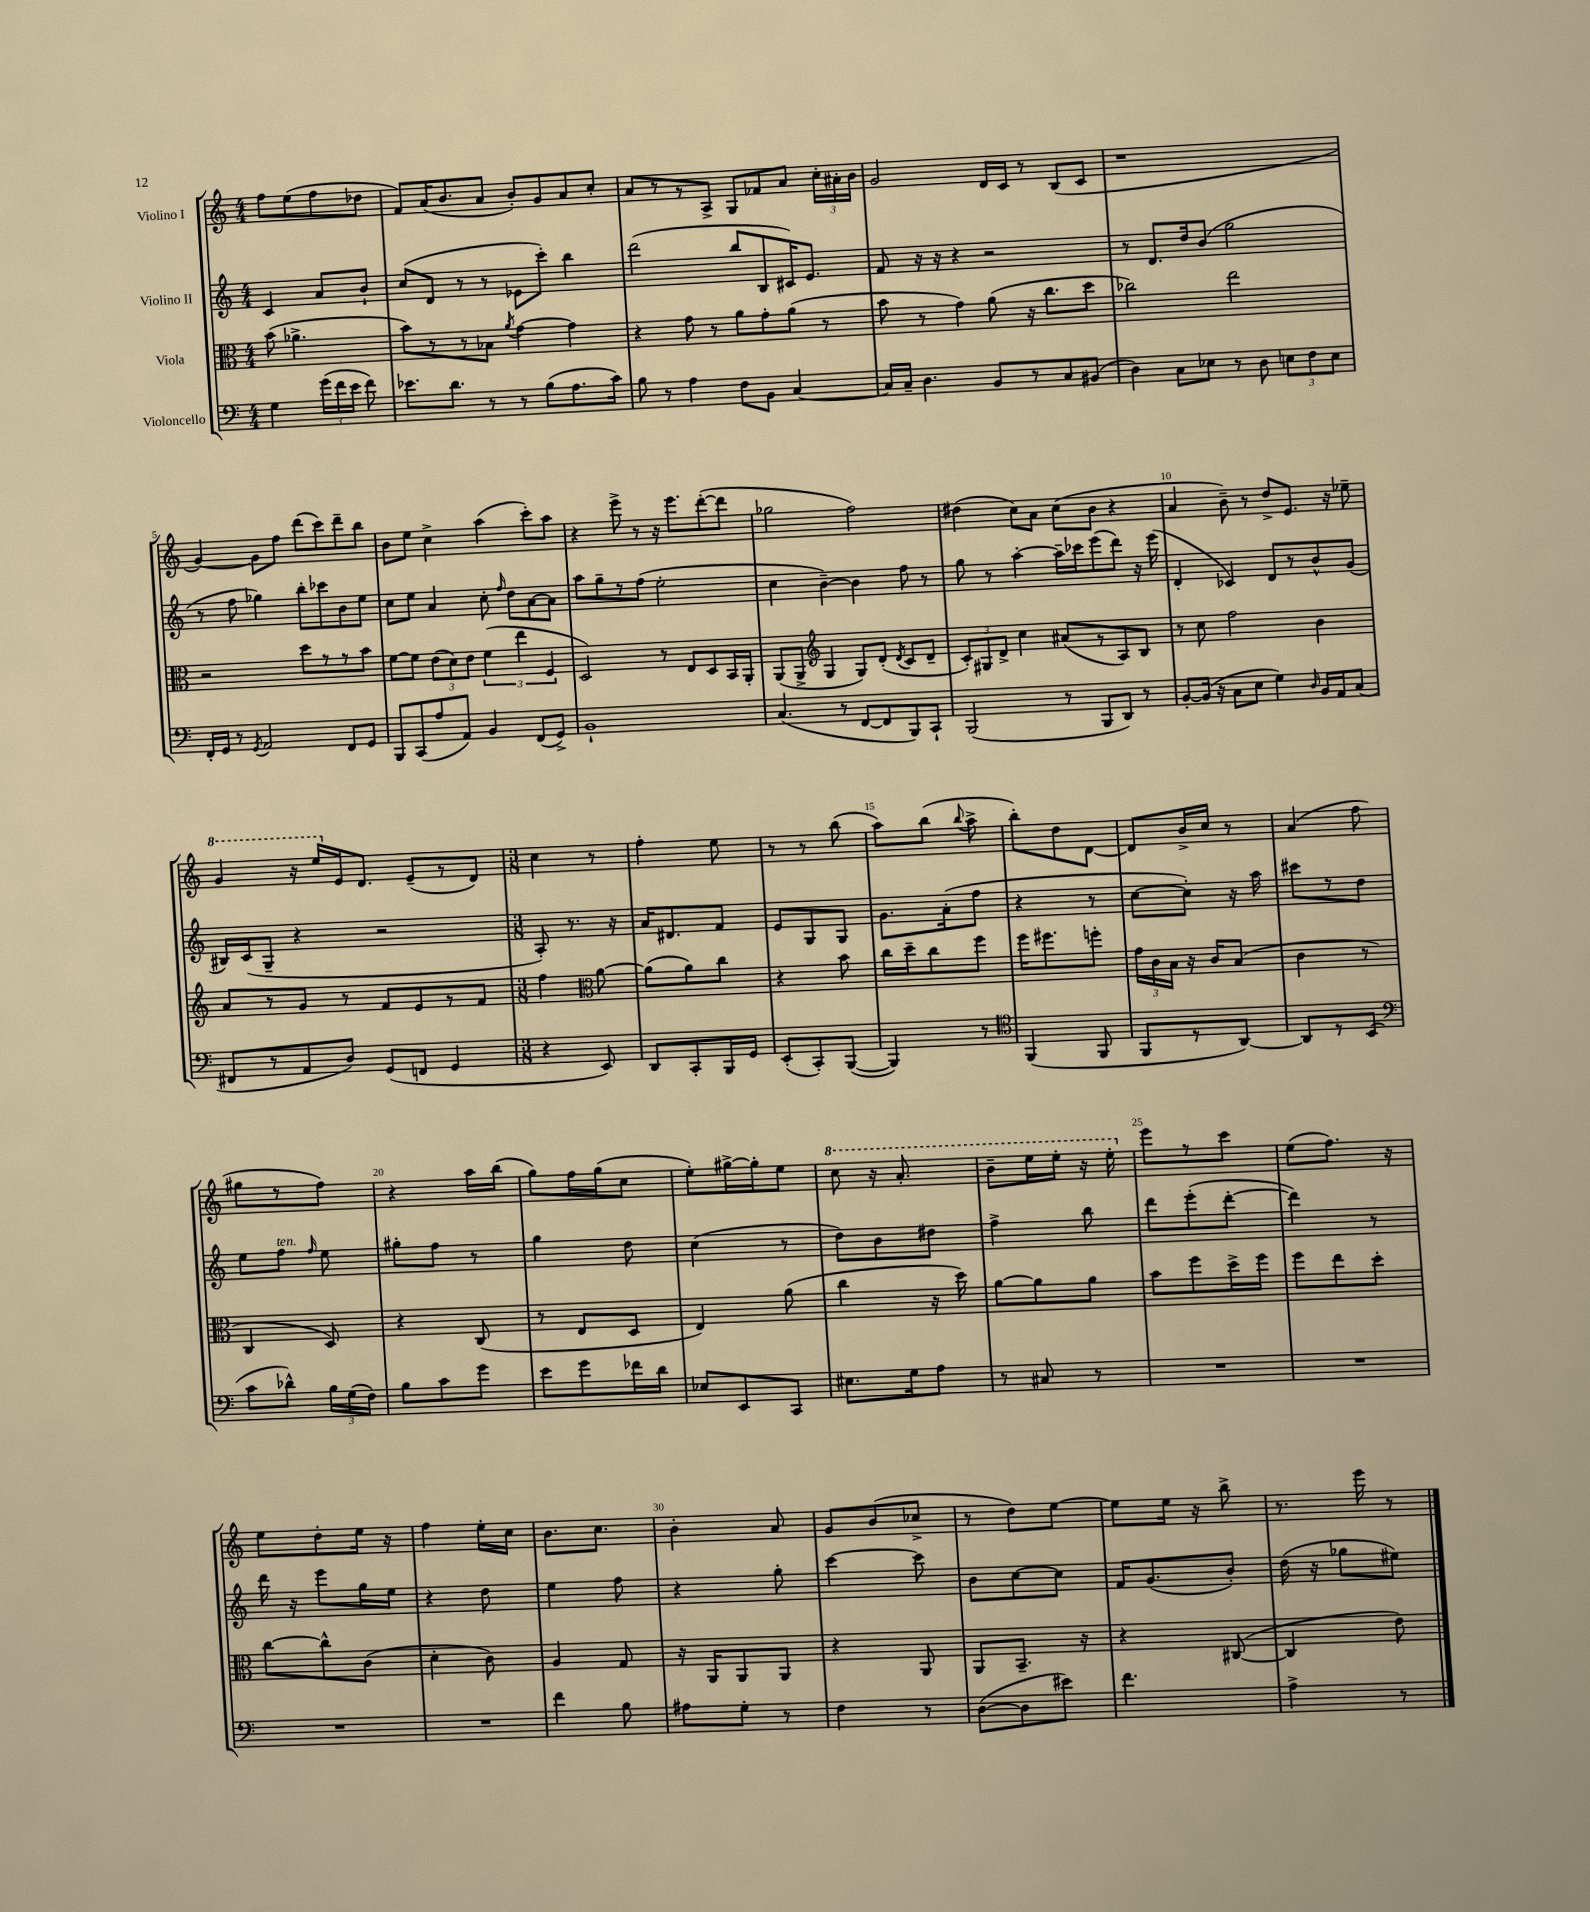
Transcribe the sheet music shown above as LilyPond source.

<<
\new StaffGroup <<
\new Staff = "s0" \with { instrumentName = "Violino I" } {
    \clef treble \key c \major \numericTimeSignature \time 4/4 \partial 2
    \autoBeamOff f''8[ e''8( f''8 des''8] |
    f'8[) a'16( b'8. a'8] b'8[-.) g'8 a'8 c''8]-. |
    a'8[ r8 r8 a8]-> g8[ fes'8 a'8] \tuplet 3/2 { c''16[-. ais'16-. b'16] } |
    g'2 d'16[ c'16] r8 b8[( c'8] |
    r1 |
    g'4~) g'8[ f''8] d'''8[( c'''8) d'''8-- b''8] |
    b'8[ e''8] c''4-> a''4( c'''8[-.) a''8] |
    r4 e'''8-> r8 r16 e'''8.[ d'''8~-.( d'''8] |
    ges''2 f''2) |
    dis''4( c''8[) a'8] c''8[( b'8] r4 |
    a'4 b'8--) r8 d''8[-> e'8.] r16 ees''8-- |
    \ottava #1 g''4 r16 e'''16[ \ottava #0 e'16 d'8.] e'8[--( r8 d'8]) |
    \numericTimeSignature \time 3/8 c''4 r8 |
    f''4-. e''8 |
    r8 r8 b''8( |
    a''8[) b''8]( \appoggiatura { b''8 } a''8-> |
    b''8[-.) d''8 d'8]~ |
    d'8[ b'16-> c''16] r8 |
    a'4( f''8 |
    gis''8[ r8 f''8]) |
    r4 a''16[ b''16]( |
    g''8[) f''16 g''16( c''8] |
    e''8[-.) gis''16~-> gis''16-. e''8] |
    \ottava #1 c'''8 r16 a''8.-. |
    b''8[-- e'''16 e'''16]-. r16 e'''16-. \ottava #0 |
    e'''8[ r8 c'''8] |
    e''8[( f''8.]) r16 |
    e''8[ d''8-. e''16] r16 |
    f''4 e''16[-. c''16] |
    b'8.[ c''8.] |
    b'4-. a'8 |
    g'8[ b'8( ces''8]-> |
    r8 d''8[) e''8]~ |
    e''8[ e''16] r16 b''8-> |
    r8. e'''16 r8 \bar "|." |
}
\new Staff = "s1" \with { instrumentName = "Violino II" } {
    \clef treble \key c \major \numericTimeSignature \time 4/4 \partial 2
    \autoBeamOff c'4 a'8[ b'8]-! |
    c''8[( d'8] r8 r8 ees'8[ c'''8]-.) b''4 |
    d'''2( b''8[ b8 cis'16) e'8.] |
    f'8 r16 r16 r4 r2 |
    r8 d'8.[ d''16 b'8]( g''2 |
    r8 f''8 ges''4) b''8[-. ces'''8 b'8 e''8] |
    c''8[ e''8] a'4 c''8-. \grace { f''16 } d''8[ a'8~ a'8] |
    a''8[ g''8-- r8 f''8]( e''2-. |
    c''4 b'4~--) b'4 f''8 r8 |
    g''8 r8 a''4~-. a''16[-- ces'''16 e'''8( d'''8]) r16 e'''16( |
    d'4-. ces'4) d'8[ r8 b'8-^ g'8]( |
    bis16[) c'16( g8]-- r4 r2 |
    \numericTimeSignature \time 3/8 a8-.) r8. r16 |
    a'16[ dis'8. f'8] |
    e'8[ g8 g8] |
    g'8.[ a'16-.( f''8] |
    r4 r8 |
    c''8[~ c''8]-.) r16 a''16 |
    cis'''8[ r8 d''8] |
    e''8[ f''8]^\markup { \italic "ten." } \grace { f''16 } e''8 |
    gis''8[-. f''8] r8 |
    g''4 d''8 |
    c''4( r8 |
    d''8[) b'8 dis''8] |
    f''4-> b''8 |
    d'''8[ e'''8-.( d'''8]~-. |
    d'''4) r8 |
    d'''16 r16 e'''8[ g''16 e''16] |
    r4 d''8 |
    e''4 f''8 |
    r4 g''8-. |
    c'''4~ c'''8 |
    b'8[ c''8~ c''8] |
    f'16[ g'8.( b'8]-.) |
    d''16( r16 ges''8[ eis''8]) \bar "|." |
}
\new Staff = "s2" \with { instrumentName = "Viola" } {
    \clef alto \key c \major \numericTimeSignature \time 4/4 \partial 2
    \autoBeamOff b'8( aes'4.-> |
    b'8[) r8 r8 bes8] \acciaccatura { a'8 } g'4~ g'4 |
    r4 g'8 r8 a'8[ g'8-. a'8]( r8 |
    b'8 r8 g'4) a'8( r16 c''8.[ d''8] |
    ces''2) e''2 |
    r2 d''8[ r8 r8 b'8] |
    f'8[~ f'8] \tuplet 3/2 { e'8[( d'8) e'8] } \tuplet 3/2 { f'4( e''4 f4 } |
    d2) r8 e8[ d8 b,16 a,16]-. |
    a,8[( a,8]-> \clef treble g4 g8[) d'8]-.( \acciaccatura { d'8 } c'8[ d'8]-- |
    \tuplet 3/2 { c'8[-.) gis8 d'8]-> } c''4 ais'8[( r8 a8) b8] |
    r8 c''8 f''2 b'4 |
    a'8[ r8 g'8] r8 f'8[ e'8 r8 f'8] |
    \numericTimeSignature \time 3/8 f''4 \clef alto a'8~ |
    a'8[( a'8) c''8] |
    r4 b'8 |
    c''16[ d''16-- c''8 f''8] |
    f''16[ fis''8. f''8]-. |
    \tuplet 3/2 { g'16[ c'16 b16] } r16 c'16[ b8]( |
    c'4 r8 |
    c4 d8) |
    r4 c8( |
    r8 e8[ d8] |
    e4) a'8( |
    c''4 r16 d''16) |
    a'8[~ a'8 a'8] |
    b'8[ f''8 d''16-> f''16] |
    f''8[ e''8 d''8]-. |
    c''8[~ c''8-^ c'8]( |
    d'4-. c'8) |
    a4 g8 |
    r16 a,16[ a,8 a,8] |
    r4 a,8 |
    a,8[ b,8.]-- r16 |
    r4 cis8~( |
    cis4 e'8) \bar "|." |
}
\new Staff = "s3" \with { instrumentName = "Violoncello" } {
    \clef bass \key c \major \numericTimeSignature \time 4/4 \partial 2
    \autoBeamOff g4 \tuplet 3/2 { g'16[( f'16 e'16] } f'8) |
    ees'8.[ d'8.] r8 r8 b8[( a8. c'16]) |
    b8 r8 a4 f8[ b,8] c4~ |
    c16[ c16]-- d4. b,8[ r8 c8 bis,8]( |
    d4) c8[ ees8] r8 d8 \tuplet 3/2 { e8[ f8 e8] } |
    f,16[-. g,16] r8 \acciaccatura { g,8 } a,2 f,8[ g,8] |
    b,,8[ c,8( a8 a,8]) b,4 f,8[( g,8]->) |
    b,1-! |
    c4.( r8 f,8[~ f,8 b,,8) c,8]-! |
    b,,2( r8 b,,8[ d,8]) r8 |
    b,8[~-. b,16]( r16 c8[ e8] g4) \grace { d16 } b,16[ a,16 c8]( |
    fis,8[ r8 a,8 d8]) g,8[( f,8] g,4 |
    \numericTimeSignature \time 3/8 r4 e,8) |
    d,8[ c,8-. b,,16 g,16] |
    e,8[-.( c,8-.) b,,8]~( |
    b,,4) r8 |
    \clef tenor f,4( f,8 |
    f,8[ r8 a,8]~) |
    a,8[ r8 b,8]( |
    \clef bass c'8[ des'8]-^) \tuplet 3/2 { b16[ g16( f16]) } |
    b8[ c'8 g'8] |
    e'8[ g'8 fes'16 d'16] |
    ees8[ e,8 c,8] |
    eis8.[ g16 a8] |
    r8 cis8 r8 |
    R4. |
    R4. |
    R4. |
    R4. |
    f'4 b8 |
    ais8[ g8]-. r8 |
    f4 r8 |
    d8[~( d8 eis'8]) |
    f'4. |
    a4-> r8 \bar "|." |
}
>>
>>
\layout { \context { \Score \override BarNumber.break-visibility = ##(#f #t #t) barNumberVisibility = #(every-nth-bar-number-visible 5) } }
